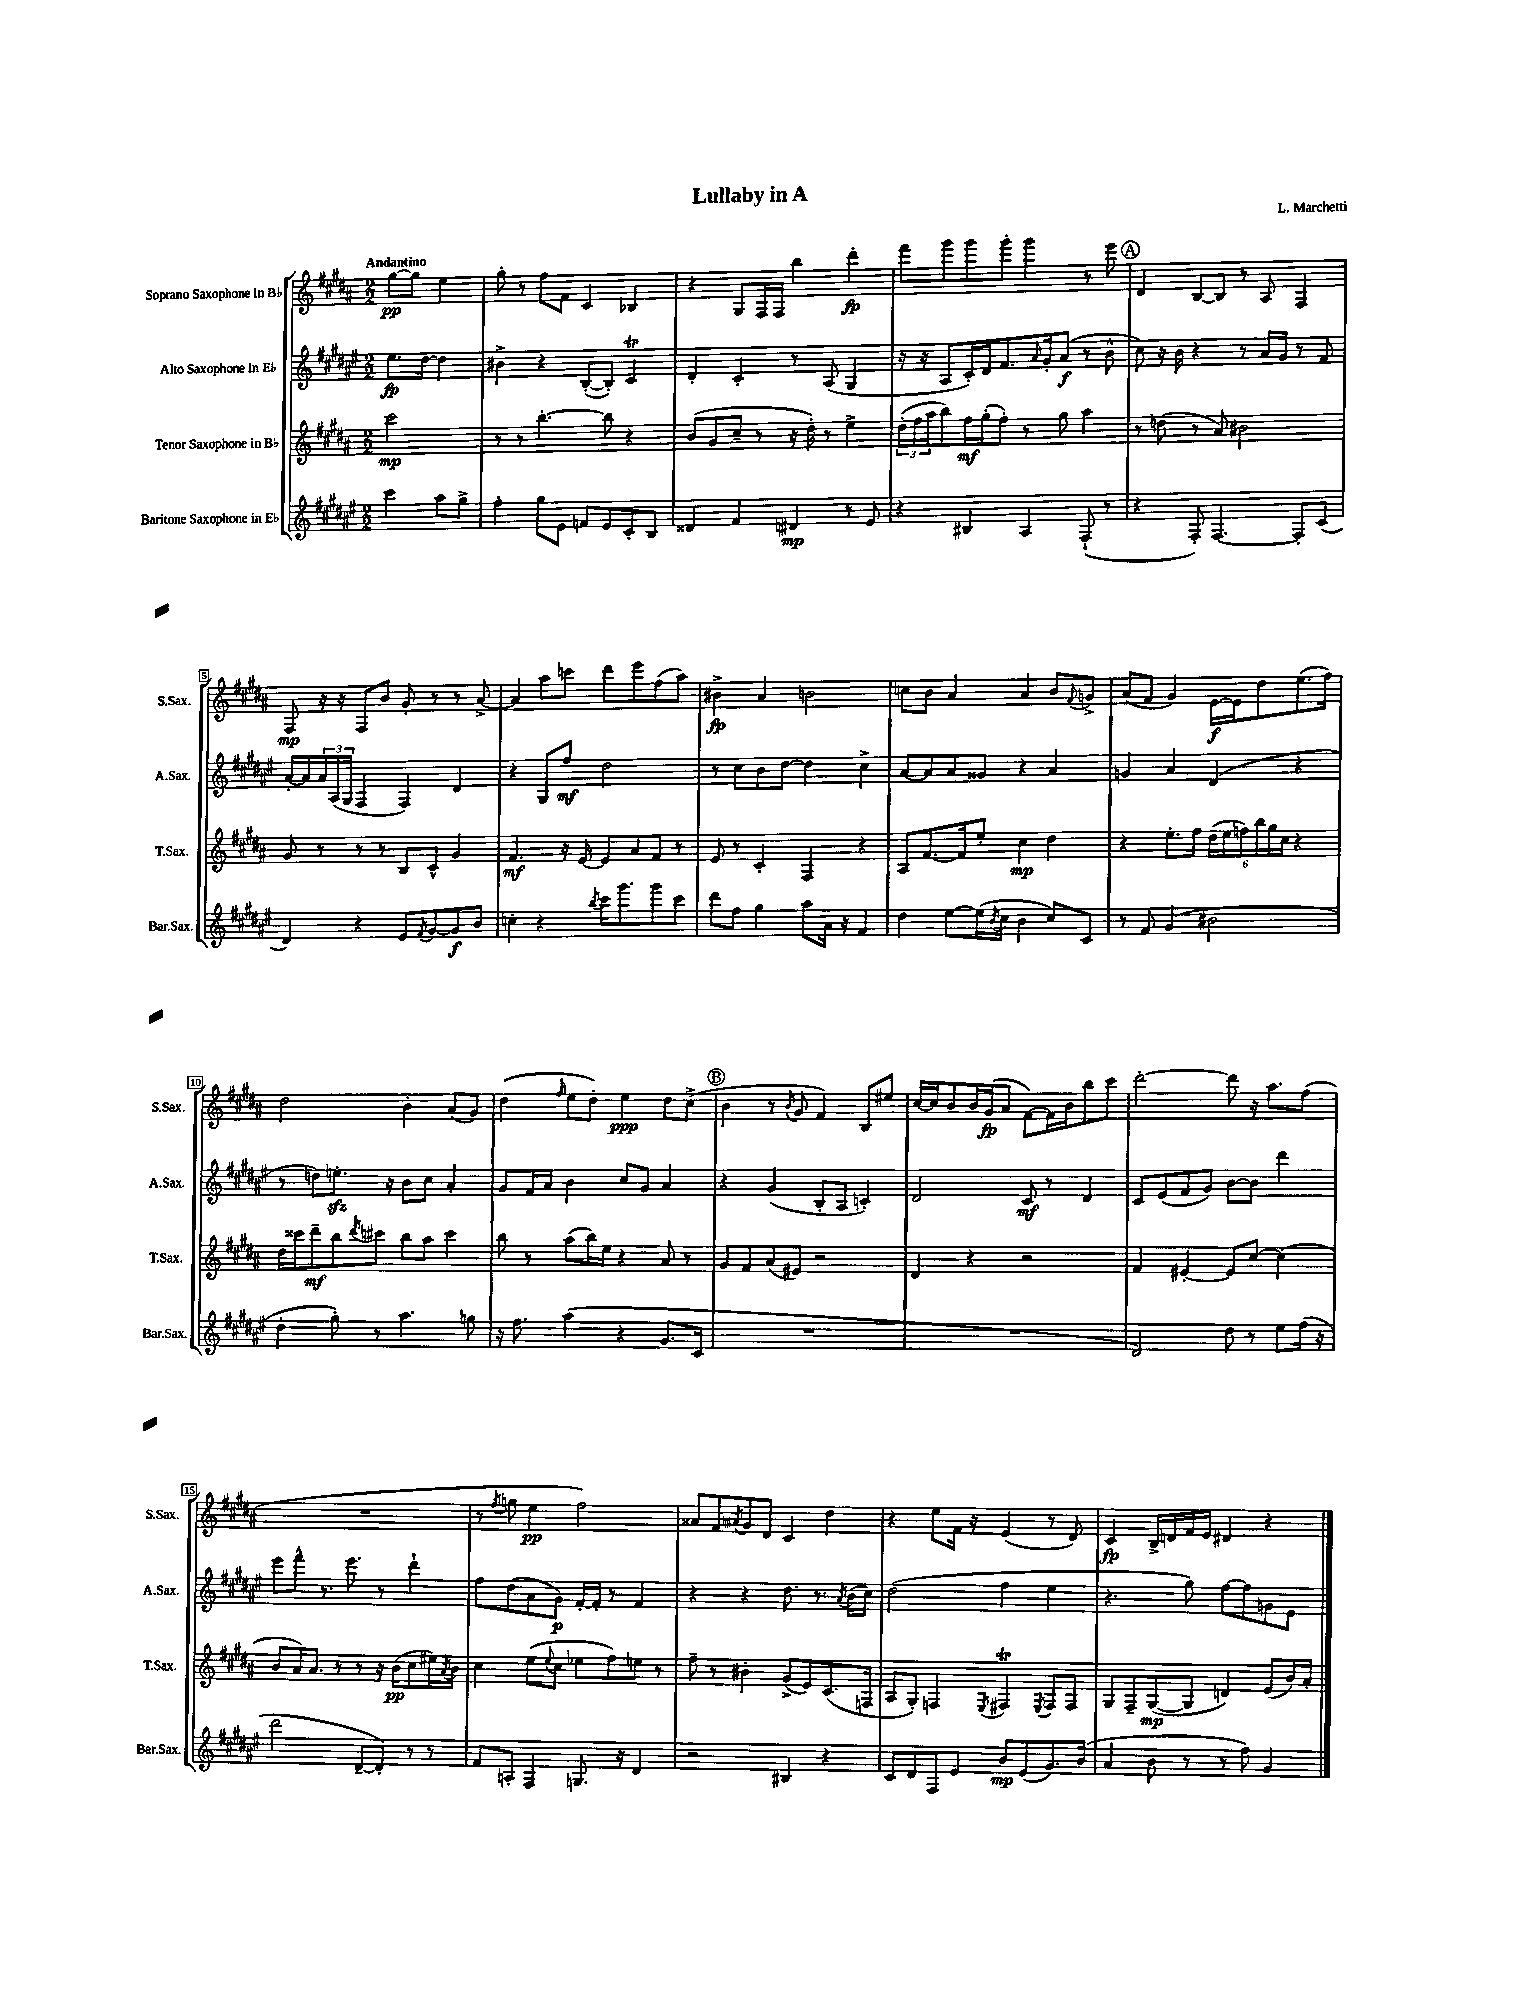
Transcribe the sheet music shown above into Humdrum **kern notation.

**kern	**kern	**kern	**kern
*staff4	*staff3	*staff2	*staff1
*clefG2	*clefG2	*clefG2	*clefG2
*k[f#c#g#d#a#e#]	*k[f#c#g#d#a#]	*k[f#c#g#d#a#e#]	*k[f#c#g#d#a#]
*M2/2	*M2/2	*M2/2	*M2/2
4ccc#	2ccc#	8.ee#	[8gg#
.	.	.	8gg#]
.	.	[16dd#	.
8aa#	.	4dd#]	4ee
8gg#^	.	.	.
=	=	=	=
4ff#'	8r	4b#^	8gg#'
.	8r	.	8r
8gg#	[4.bb'	4r	8ff#
8e#	.	.	8f#
8f	.	([8B'	4c#
8e#	8bb]	8B'])	.
8c#'	4r	4c#	4B-
8B	.	.	.
=	=	=	=
4d##	(8b	4d#'	4r
.	8g#	.	.
4f#	8cc#~	4c#'	8G#
.	8r	.	16F#
.	.	.	16F#
4d#	16r	8r	4bb
.	16dd#')	.	.
.	8r	(8A#	.
8r	4ee^	4G#	4ddd#'
8e#	.	.	.
=	=	=	=
4r	(24dd#'	16r	8fff#
.	24ff#	.	.
.	.	16r	.
.	24aa#	.	.
.	8bb)	8A#	8ggg#
4B#	16ff#	16c#')	8ggg#
.	(16gg#'	16d#	.
.	8ff#')	8.f#	8ggg#'
4A#	8r	.	4ggg#
.	.	16qqa#	.
.	.	16g#'	.
.	8gg#	(8a#	.
(8F#`	4aa#	8r	8r
8r	.	8b^^	8eee
=	=	=	=
4r	8r	8cc#)	4d#
.	(8dd	16r	.
.	.	16b	.
8F#')	8r	4r	[8B
[4.F#	8a#)	.	8B]
.	2b#	8r	8r
.	.	16a#	8A#
.	.	16g#	.
8F#']	.	8r	4F#
(8c#	.	8f#	.
=	=	=	=
4d#)	8g#	[16a#'	8F#
.	.	16a#]	.
.	8r	24a#	16r
.	.	(24A#	.
.	.	.	16r
.	.	24G#	.
4r	8r	4F#	8F#
.	8r	.	8b
8e#	8B	4F#)	8g#'
8qf#	.	.	.
[8g#	8c#^^	.	8r
8g#]	4g#	4d#	8r
8b	.	.	[8a#^
=	=	=	=
4cc'	4.f#	4r	4a#]
4r	.	8G#	8aa#
.	16r	8ff#	8ccc
.	[16e	.	.
8qbb	.	.	.
16ccc#	8e]	2dd#	8ddd#
8.ggg#	.	.	.
.	8a#	.	8eee
8ggg#	8f#	.	(8ff#
8ccc#	8r	.	8aa#)
=	=	=	=
8ddd#	8e	8r	4b#^
8ff#	8r	8cc#	.
4gg#	4c#'	8b	4a#
.	.	[8dd#	.
8aa#	4F#	4dd#]	2b
16a#	.	.	.
16r	.	.	.
4f#	4r	4cc#^	.
=	=	=	=
4dd#	8A#	[8a#	8cc
.	[8.f#	8a#]	8b
[8ee#	.	8a#	4a#
.	16f#]	.	.
(16ee#]	8ee'	8g##	.
8qb	.	.	.
16cc#	.	.	.
4b	4cc#	4r	4a#
8cc#)	4dd#	4a#	8b
.	.	.	8qqf#
8c#	.	.	8g^
=	=	=	=
8r	4r	4g	(8a#
8f#	.	.	8f#
(4g#	8.ee'	4a#	4g#)
.	16ff#	.	.
2b#	(24dd#	(4d#	[16e
.	24ee	.	.
.	.	.	16e]
.	24ff)	.	.
.	24bb	.	8dd#
.	24gg#	.	.
.	24cc#	.	.
.	4r	4r	(8.ee
.	.	.	16ff#)
=	=	=	=
4dd#'	16dd#	8r	2dd#
.	16ccc##	.	.
.	8ddd#~	8dd)	.
8gg#')	8bb	8.ee'	.
.	8qddd#	.	.
8r	8ccc#	.	.
.	.	16r	.
4.aa#	8bb	8b	4b'
.	8aa#	8cc#	.
.	4ccc#	4a#'	(8a#
8gg	.	.	8g#)
=	=	=	=
16r	8bb	8g#	(4dd#
8.ff#	.	.	.
.	8r	16f#	.
.	.	16a#	.
.	.	.	16qqff#
(4aa#	(8aa#	4b	8ee
.	16bb)	.	8dd#')
.	16ee	.	.
4r	4r	8cc#	4ee
.	.	8g#	.
8.g#	8a#	4a#	8dd#
.	8r	.	(8cc#^
16c#	.	.	.
=	=	=	=
1r	8g#	4r	4b
.	8f#	.	.
.	(8a#	(4g#	8r
.	.	.	8qb
.	8e#)	.	8g#
.	2r	8B'	4f#)
.	.	8A#	.
.	.	4c')	8B
.	.	.	8ee#
=	=	=	=
1r	4d#	2d#	[16cc#
.	.	.	16cc#]
.	.	.	8b
.	4r	.	16b
.	.	.	(16g#
.	.	.	8a#
.	2r	8c#	[8f#)
.	.	8r	16f#]
.	.	.	16b
.	.	4d#	8bb
.	.	.	8ccc#
=	=	=	=
2d#)	4f#	8c#	[2ddd#'
.	.	(8e#	.
.	[4e#'	8f#	.
.	.	8g#)	.
8dd#	8e#]	[8b	8ddd#]
8r	[8cc#	8b]	16r
.	.	.	8.aa#
8ee#	(4cc#]	4ddd#	.
(16ff#	.	.	(8ff#
16r	.	.	.
=	=	=	=
2ddd#	8b	8eee#	1r
.	16a#)	8fff#^^	.
.	8.a#	.	.
.	.	8.r	.
.	8r	.	.
.	.	8.eee#	.
[8d#~	8r	.	.
8d#'])	16r	8r	.
.	(16b	.	.
8r	8cc#	4ddd#`	.
8r	16ee#)	.	.
.	8qa#	.	.
.	16b	.	.
=	=	=	=
8f#	4cc#	8ff#	8r
.	.	.	8qff#
8A'	.	(8dd#	8gg
4F#	(8ee	8a#	4ee
.	8qqee	.	.
.	8cc#	8g#)	.
8.G	8ee-	[16f#'	2ff#)
.	.	16f#']	.
.	8ff#)	8r	.
16r	.	.	.
4d#	8ee	4f#	.
.	8r	.	.
=	=	=	=
2r	8ff#~	4r	8a##
.	8r	.	8f#
.	.	.	8qa#
.	4b#'	4r	8g#
.	.	.	8d#
4B#	(8g#^	8.dd#	4c#
.	8e)	.	.
.	.	8.r	.
4r	(8.c#	.	4dd#
.	.	8qa#	.
.	.	(16b	.
.	16F	16cc#)	.
=	=	=	=
8c#	8A#	(2dd#	4r
8d#	8G#')	.	.
8F#	4F	.	8ee
8e#	.	.	16f#
.	.	.	16r
.	8qE	.	.
8b	4F#	4ff#	(4e
(8e#	.	.	.
.	8qE	.	.
8.g#)	8F#	4ee#	8r
.	8F#	.	8d#)
(16b	.	.	.
=	=	=	=
4a#	8G#	4.r	4c#
.	8F#~	.	.
8b	([8G#	.	16B^
.	.	.	16d
8r	8G#]	8gg#)	16f#
.	.	.	16e
8r	4d)	[8ff#	4d#
8ff#)	.	8ff#]	.
4g#	(8e	8g	4r
.	16b)	8e#	.
.	16a#'	.	.
==	==	==	==
*-	*-	*-	*-
